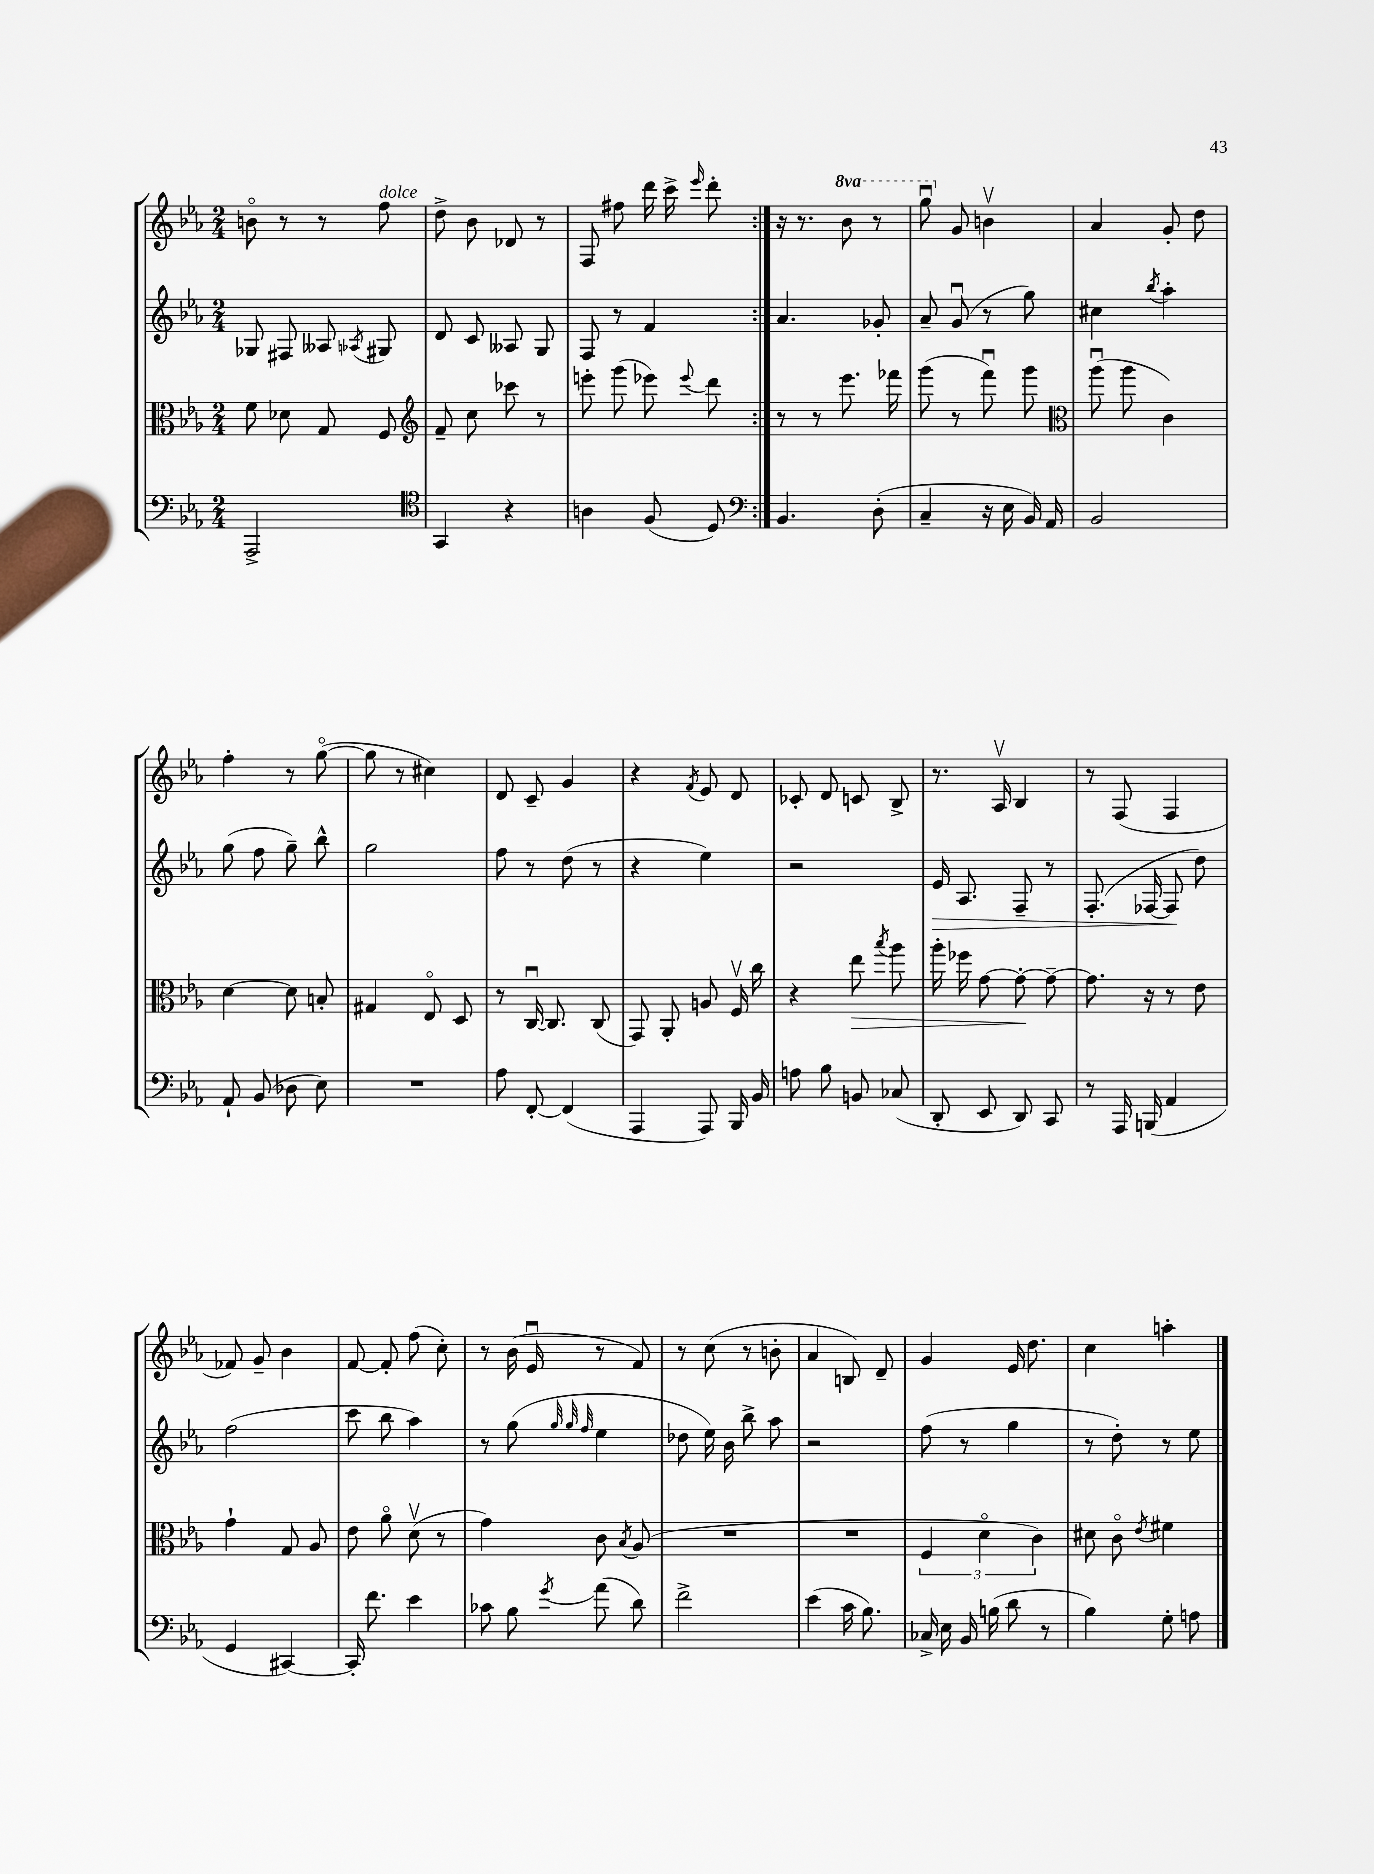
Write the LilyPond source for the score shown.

<<
\new StaffGroup <<
\new Staff = "s0" {
    \clef treble \key ees \major \numericTimeSignature \time 2/4 \set Staff.ottavationMarkups = #ottavation-simple-ordinals
    \autoBeamOff \repeat volta 2 { b'8\flageolet r8 r8 f''8^\markup { \italic "dolce" } |
    d''8-> bes'8 des'8 r8 |
    f8 fis''8 d'''16 c'''16-> \grace { ees'''16 } d'''8-. | }
    r16 r8. \ottava #1 bes''8 r8 |
    g'''8\downbow \ottava #0 g'8 b'4\upbow |
    aes'4 g'8-. d''8 |
    f''4-. r8 g''8~\flageolet( |
    g''8 r8 cis''4) |
    d'8 c'8-- g'4 |
    r4 \acciaccatura { f'8 } ees'8 d'8 |
    ces'8-. d'8 c'8 bes8-> |
    r8. aes16\upbow bes4 |
    r8 f8( f4 |
    fes'8) g'8-- bes'4 |
    f'8~ f'8-. f''8( c''8-.) |
    r8 bes'16( ees'16\downbow r8 f'8) |
    r8 c''8( r8 b'8-. |
    aes'4 b8) d'8-- |
    g'4 ees'16 d''8. |
    c''4 a''4-. \bar "|." |
}
\new Staff = "s1" {
    \clef treble \key ees \major \numericTimeSignature \time 2/4
    \autoBeamOff \repeat volta 2 { ges8 fis8 aeses8 \acciaccatura { aes8 } gis8 |
    d'8 c'8 aeses8 g8 |
    f8 r8 f'4 | }
    aes'4. ges'8-. |
    aes'8-- g'8\downbow( r8 g''8) |
    cis''4 \acciaccatura { bes''8 } aes''4-. |
    g''8( f''8 g''8--) bes''8-^ |
    g''2 |
    f''8 r8 d''8( r8 |
    r4 ees''4) |
    r2 |
    ees'16\> aes8. f8-- r8 |
    f8.-.( fes16~ fes8\! d''8) |
    f''2( |
    c'''8 bes''8 aes''4) |
    r8 g''8( \grace { g''32 g''32 f''32 } ees''4 |
    des''8 ees''16) bes'16 bes''8-> aes''8 |
    r2 |
    f''8( r8 g''4 |
    r8 d''8-.) r8 ees''8 \bar "|." |
}
\new Staff = "s2" {
    \clef alto \key ees \major \numericTimeSignature \time 2/4
    \autoBeamOff \repeat volta 2 { f'8 des'8 g8 f8 |
    \clef treble f'8-- c''8 ces'''8 r8 |
    e'''8-. g'''8( ees'''8) \appoggiatura { ees'''8 } d'''8 | }
    r8 r8 ees'''8. fes'''16 |
    g'''8( r8 f'''8\downbow) g'''8 |
    \clef alto aes''8\downbow( aes''8 c'4) |
    d'4~ d'8 b8-. |
    gis4 ees8\flageolet d8 |
    r8 c16~\downbow c8. c8( |
    g,8) aes,8-. a8 f16\upbow c''16 |
    r4 ees''8\> \acciaccatura { bes''8 } aes''8 |
    aes''16-. fes''16 g'8~ g'8~-.\! g'8~-- |
    g'8. r16 r8 ees'8 |
    g'4-! g8 aes8 |
    ees'8 aes'8\flageolet d'8\upbow( r8 |
    g'4) c'8 \acciaccatura { bes8 } aes8( |
    R2 |
    R2 |
    \tuplet 3/2 { f4 d'4\flageolet c'4) } |
    dis'8 c'8\flageolet \acciaccatura { ees'8 } fis'4 \bar "|." |
}
\new Staff = "s3" {
    \clef bass \key ees \major \numericTimeSignature \time 2/4
    \autoBeamOff \repeat volta 2 { aes,,2-> |
    \clef tenor g,4 r4 |
    a4 f8( d8) | }
    \clef bass bes,4. d8-.( |
    c4-- r16 ees16 bes,16) aes,16 |
    bes,2 |
    aes,8-! bes,8( des8 ees8) |
    R2 |
    aes8 f,8~-. f,4( |
    aes,,4 aes,,8) bes,,16 bes,16 |
    a8 bes8 b,8 ces8( |
    d,8-. ees,8 d,8) c,8 |
    r8 aes,,16 b,,16( aes,4 |
    g,4 cis,4~) |
    cis,16-. f'8. ees'4 |
    ces'8 bes8 \acciaccatura { g'8 } aes'8( d'8) |
    f'2-> |
    ees'4( c'16 bes8.) |
    ces16-> ees16 bes,16 b16( d'8 r8 |
    bes4) g8-. a8 \bar "|." |
}
>>
>>
\layout { \context { \Score \remove "Bar_number_engraver" } }
